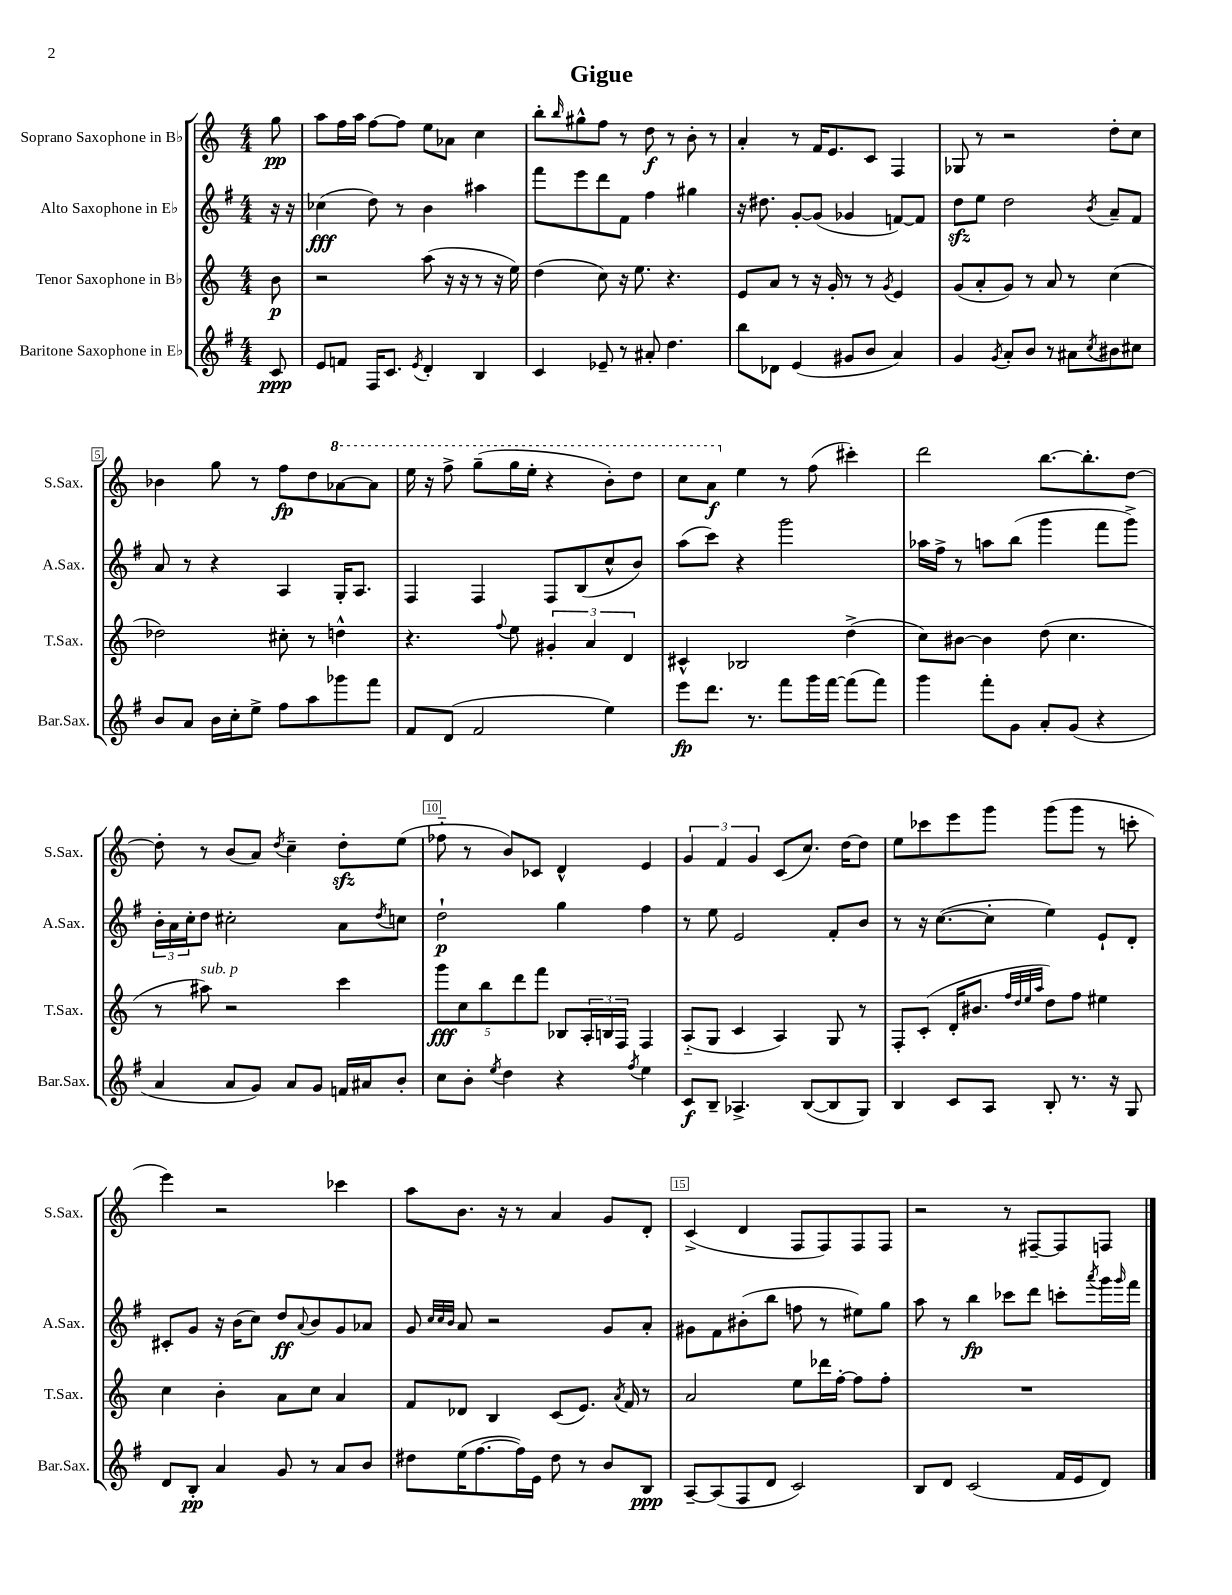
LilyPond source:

\header { title = "Gigue" }
<<
\new StaffGroup <<
\new Staff = "s0" \with { instrumentName = "Soprano Saxophone in Bb" shortInstrumentName = "S.Sax." } {
    \clef treble \key c \major \numericTimeSignature \time 4/4 \partial 8
    g''8\pp |
    a''8 f''16 a''16 f''8~ f''8 e''8 aes'8 c''4 |
    b''8-. \grace { b''16 } gis''8-^ f''8 r8 d''8\f r8 b'8-. r8 |
    a'4-. r8 f'16 e'8. c'8 f4 |
    ges8 r8 r2 d''8-. c''8 |
    bes'4 g''8 r8 f''8\fp d''8 \ottava #1 aes''8~ aes''8 |
    e'''16 r16 f'''8-> g'''8--( g'''16 e'''16-. r4 b''8-.) d'''8 |
    c'''8 a''8\f \ottava #0 e''4 r8 f''8( cis'''4-.) |
    d'''2 b''8.~ b''8.-. d''8~ |
    d''8-. r8 b'8( a'8) \acciaccatura { d''8 } c''4-- d''8-.\sfz e''8( |
    fes''8-_ r8 b'8) ces'8 d'4-^ e'4 |
    \tuplet 3/2 { g'4 f'4 g'4 } c'8( c''8.) d''16~ d''8 |
    e''8 ces'''8 e'''8 g'''8 g'''8( g'''8 r8 c'''8-. |
    e'''4) r2 ces'''4 |
    a''8 b'8. r16 r8 a'4 g'8 d'8-. |
    c'4->( d'4 f8 f8) f8 f8 |
    r2 r8 fis8~-- fis8 f8 \bar "|." |
}
\new Staff = "s1" \with { instrumentName = "Alto Saxophone in Eb" shortInstrumentName = "A.Sax." } {
    \clef treble \key g \major \numericTimeSignature \time 4/4 \partial 8
    r16 r16 |
    ces''4\fff( d''8) r8 b'4 ais''4 |
    fis'''8 e'''8 d'''8 fis'8 fis''4 gis''4 |
    r16 dis''8. g'8~-. g'8( ges'4 f'8~) f'8 |
    d''8\sfz e''8 d''2 \acciaccatura { b'8 } a'8-- fis'8 |
    a'8 r8 r4 a4 g16-. a8. |
    fis4 fis4 fis8 b8( c''8-^ b'8) |
    a''8( c'''8) r4 g'''2 |
    aes''16 fis''16-> r8 a''8 b''8( g'''4 fis'''8 g'''8->) |
    \tuplet 3/2 { b'16-. a'16 c''16-. } d''8 cis''2-. a'8 \acciaccatura { d''8 } c''8 |
    d''2-!\p g''4 fis''4 |
    r8 e''8 e'2 fis'8-. b'8 |
    r8 r16 c''8.~( c''8-. e''4) e'8-! d'8-. |
    cis'8-. g'8 r16 b'16( c''8) d''8\ff \appoggiatura { a'8 } b'8 g'8 aes'8 |
    g'8 \grace { c''32 c''32 b'32 } a'8 r2 g'8 a'8-. |
    gis'8 fis'8 bis'8-.( b''8 f''8 r8 eis''8) g''8 |
    a''8 r8 b''4\fp ces'''8 d'''8 c'''8-. \acciaccatura { a'''8 } g'''16 \grace { g'''16 } fis'''16 \bar "|." |
}
\new Staff = "s2" \with { instrumentName = "Tenor Saxophone in Bb" shortInstrumentName = "T.Sax." } {
    \clef treble \key c \major \numericTimeSignature \time 4/4 \partial 8
    b'8\p |
    r2 a''8( r16 r16 r8 r16 e''16) |
    d''4( c''8) r16 e''8. r4. |
    e'8 a'8 r8 r16 g'16-. r8 r8 \acciaccatura { g'8 } e'4 |
    g'8( a'8-. g'8) r8 a'8 r8 c''4( |
    des''2) cis''8-. r8 d''4-^ |
    r4. \appoggiatura { f''8 } e''8 \tuplet 3/2 { gis'4-. a'4 d'4 } |
    cis'4-^ bes2 d''4->( |
    c''8) bis'8~ bis'4 d''8( c''4. |
    r8 ais''8^\markup { \italic "sub. p" }) r2 c'''4 |
    \tuplet 5/4 { g'''8\fff c''8 b''8 d'''8 f'''8 } bes8 \tuplet 3/2 { a16-. b16 f16 } f4 |
    a8-_( g8 c'4 a4) g8 r8 |
    f8-. c'8-.( d'16-. bis'8. \grace { f''32 d''32 e''32 a''32 } d''8) f''8 eis''4 |
    c''4 b'4-. a'8 c''8 a'4 |
    f'8 des'8 b4 c'8( e'8.) \acciaccatura { a'8 } f'16 r8 |
    a'2 e''8 des'''16 f''16~-. f''8 f''8-. |
    R1 \bar "|." |
}
\new Staff = "s3" \with { instrumentName = "Baritone Saxophone in Eb" shortInstrumentName = "Bar.Sax." } {
    \clef treble \key g \major \numericTimeSignature \time 4/4 \partial 8
    c'8\ppp |
    e'8 f'8 fis16 c'8. \acciaccatura { e'8 } d'4-. b4 |
    c'4 ees'8-- r8 ais'8-. d''4. |
    b''8 des'8 e'4( gis'8 b'8 a'4) |
    g'4 \acciaccatura { g'8 } a'8-. b'8 r8 ais'8 \acciaccatura { c''8 } bis'8 cis''8 |
    b'8 a'8 b'16 c''16-. e''8-> fis''8 a''8 ges'''8 fis'''8 |
    fis'8 d'8( fis'2 e''4) |
    e'''8\fp d'''8. r8. fis'''8 g'''16 fis'''16~ fis'''8( fis'''8) |
    g'''4 fis'''8-. g'8 a'8-. g'8( r4 |
    a'4 a'8 g'8) a'8 g'8 f'16 ais'16 b'8-. |
    c''8 b'8-. \acciaccatura { e''8 } d''4 r4 \acciaccatura { fis''8 } e''4 |
    c'8\f b8-- aes4.-> b8~( b8 g8) |
    b4 c'8 a8 b8-. r8. r16 g8 |
    d'8 b8-.\pp a'4 g'8 r8 a'8 b'8 |
    dis''8 e''16( fis''8.~ fis''16) e'16 dis''8 r8 b'8 b8\ppp |
    a8~-- a8( fis8 d'8 c'2) |
    b8 d'8 c'2( fis'16 e'16 d'8) \bar "|." |
}
>>
>>
\layout { \context { \Score \override BarNumber.break-visibility = ##(#f #t #t) barNumberVisibility = #(every-nth-bar-number-visible 5) \override BarNumber.stencil = #(make-stencil-boxer 0.1 0.3 ly:text-interface::print) } }
